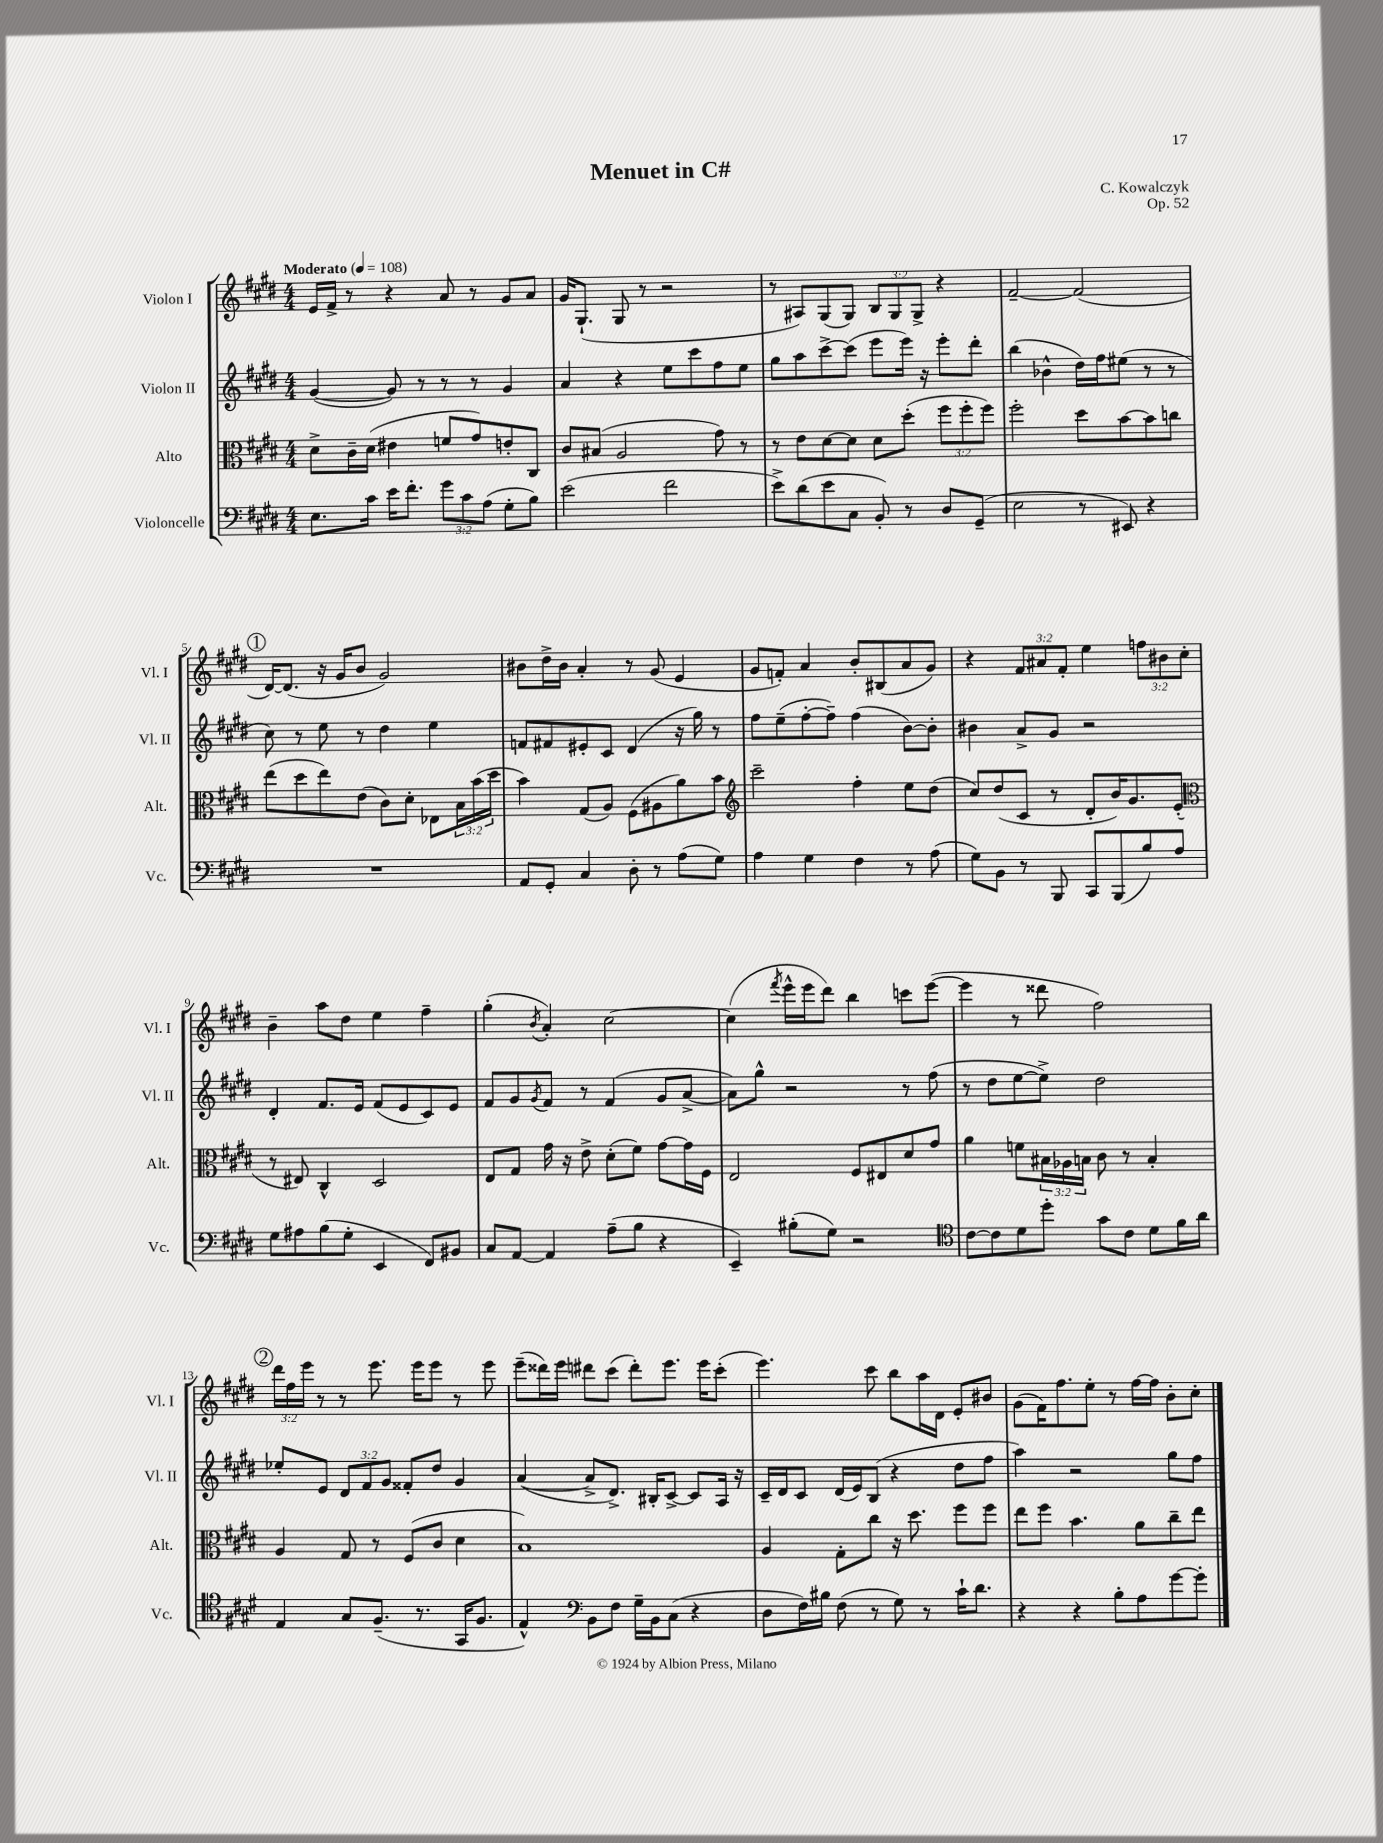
\header { title = "Menuet in C#" composer = "C. Kowalczyk" opus = "Op. 52" }
<<
\new StaffGroup <<
\new Staff = "s0" \with { instrumentName = "Violon I" shortInstrumentName = "Vl. I" } {
    \clef treble \key e \major \numericTimeSignature \time 4/4 \override Staff.TupletNumber.text = #tuplet-number::calc-fraction-text \tempo "Moderato" 4 = 108
    e'16 fis'16-> r8 r4 a'8 r8 gis'8 a'8 |
    gis'16 gis8.-!( gis8 r8 r2 |
    r8 ais8) gis8( gis8) \tuplet 3/2 { b8 gis8 gis8-> } r4 |
    fis'2~-- fis'2( |
    \mark \markup { \circle "1" } dis'16~) dis'8.( r16 gis'16 b'8 gis'2) |
    bis'8 dis''16-> bis'16 a'4-. r8 gis'8( e'4 |
    gis'8 f'8-.) a'4 b'8-. bis8( a'8 gis'8) |
    r4 \tuplet 3/2 { fis'8 ais'8 fis'8-. } e''4 \tuplet 3/2 { f''8 bis'8 cis''8-. } |
    b'4-- a''8 dis''8 e''4 fis''4-- |
    gis''4-.( \acciaccatura { b'8 } a'4-.) cis''2~ |
    cis''4( \acciaccatura { fis'''8 } e'''16-^ e'''16 dis'''8) b''4 c'''8 e'''8~( |
    e'''4 r8 disis'''8 fis''2) |
    \mark \markup { \circle "2" } \tuplet 3/2 { dis'''16 fis''16 e'''16 } r8 r8 e'''8. e'''16 e'''8 r8 e'''8 |
    e'''8--( disis'''16) e'''16 dis'''8 cis'''8( dis'''8-.) e'''8. e'''16 cis'''8-.( |
    e'''4.) cis'''8 b''8 a''16 dis'16 e'8-. bis'8 |
    gis'8( fis'16) fis''8. e''8-. r8 fis''16~ fis''16 b'8-. cis''8-. \bar "|." |
}
\new Staff = "s1" \with { instrumentName = "Violon II" shortInstrumentName = "Vl. II" } {
    \clef treble \key e \major \numericTimeSignature \time 4/4 \override Staff.TupletNumber.text = #tuplet-number::calc-fraction-text
    gis'4~( gis'8) r8 r8 r8 gis'4 |
    a'4 r4 e''8 cis'''8 fis''8 e''8 |
    gis''8 a''8 cis'''8~-> cis'''8( e'''8 e'''16) r16 e'''8-. dis'''8-. |
    b''4( bes'4-^ dis''16) fis''16 eis''8( r8 r8 |
    \mark \markup { \circle "1" } cis''8) r8 e''8 r8 dis''4 e''4 |
    f'8 fis'8 eis'8-. cis'8 dis'4( r16 gis''16) r8 |
    fis''8 e''8--( fis''8~-. fis''8--) fis''4( b'8~) b'8-. |
    bis'4 a'8-> gis'8 r2 |
    dis'4-. fis'8. e'16 fis'8( e'8 cis'8) e'8 |
    fis'8 gis'8 \acciaccatura { gis'8 } fis'8 r8 fis'4( gis'8 a'8~-> |
    a'8) gis''8-^ r2 r8 fis''8( |
    r8 dis''8 e''8~ e''8->) dis''2 |
    \mark \markup { \circle "2" } ees''8-. e'8 \tuplet 3/2 { dis'8 fis'8 gis'8 } fisis'8-. dis''8 gis'4 |
    a'4~( a'8-> dis'8.->) bis16-. cis'8~-> cis'8 a16 r16 |
    cis'16-- dis'16 cis'8 dis'16( e'16) b8( r4 dis''8 fis''8 |
    a''4) r2 gis''8 fis''8 \bar "|." |
}
\new Staff = "s2" \with { instrumentName = "Alto" shortInstrumentName = "Alt." } {
    \clef alto \key e \major \numericTimeSignature \time 4/4 \override Staff.TupletNumber.text = #tuplet-number::calc-fraction-text
    dis'8-> cis'16-- dis'16( eis'4 f'8 gis'8) e'8-. cis8 |
    cis'8 bis8( a2 gis'8) r8 |
    r8 e'8 dis'8~ dis'8 dis'8 dis''8-.( \tuplet 3/2 { fis''8 fis''8-. fis''8) } |
    fis''2-. dis''8 b'8~ b'8 c''8 |
    \mark \markup { \circle "1" } e''8( dis''8 e''8) e'8( cis'8) dis'8-. ees8 \tuplet 3/2 { b16 b'16( dis''16 } |
    b'4) gis8( a8) fis8( ais8 a'8) b'8 |
    \clef treble cis'''2-- fis''4-. e''8 dis''8( |
    cis''8) dis''8( cis'8 r8 dis'8-. b'16) gis'8. e'8-.( |
    \clef alto r8 eis8) cis4-^ dis2 |
    e8 gis8 gis'16 r16 e'8-> dis'8-.( fis'8) gis'8~ gis'16 fis16 |
    e2 fis8 eis8 dis'8 gis'8 |
    a'4 f'8 \tuplet 3/2 { bis16 aes16 b16 } cis'8 r8 b4-. |
    \mark \markup { \circle "2" } a4 gis8 r8 fis8( cis'8 dis'4 |
    b1) |
    a4 gis8-. cis''8 r16 dis''8. fis''8 fis''8 |
    e''8 fis''8 b'4. a'8 cis''8-- e''8 \bar "|." |
}
\new Staff = "s3" \with { instrumentName = "Violoncelle" shortInstrumentName = "Vc." } {
    \clef bass \key e \major \numericTimeSignature \time 4/4 \override Staff.TupletNumber.text = #tuplet-number::calc-fraction-text
    e8. cis'16 e'16 fis'8.-. \tuplet 3/2 { gis'8 cis'8 a8( } gis8-. b8) |
    e'2( fis'2 |
    e'8->) dis'8( e'8 cis8 b,8-.) r8 dis8 gis,8--( |
    e2 r8 eis,8) r4 |
    \mark \markup { \circle "1" } R1 |
    a,8 gis,8-. cis4 dis8-. r8 a8( gis8) |
    a4 gis4 fis4 r8 a8( |
    gis8) b,8 r8 b,,8 cis,8 b,,8( b8) a8 |
    gis8 ais8 b8( gis8-. e,4 fis,8) bis,8 |
    cis8 a,8~ a,4 a8--( b8 r4 |
    e,4--) bis8-.( gis8) r2 |
    \clef tenor cis'8~ cis'8 dis'8 dis''8-. gis'8 cis'8 dis'8 fis'16 a'16 |
    \mark \markup { \circle "2" } e4 gis8 fis8.--( r8. gis,16 fis8. |
    e4-^) \clef bass b,8 fis8 gis16-- b,16 cis8( r4 |
    dis8 fis16) bis16 fis8( r8 gis8) r8 cis'16-! dis'8. |
    r4 r4 b8-. a8 gis'8~ gis'8-. \bar "|." |
}
>>
>>
